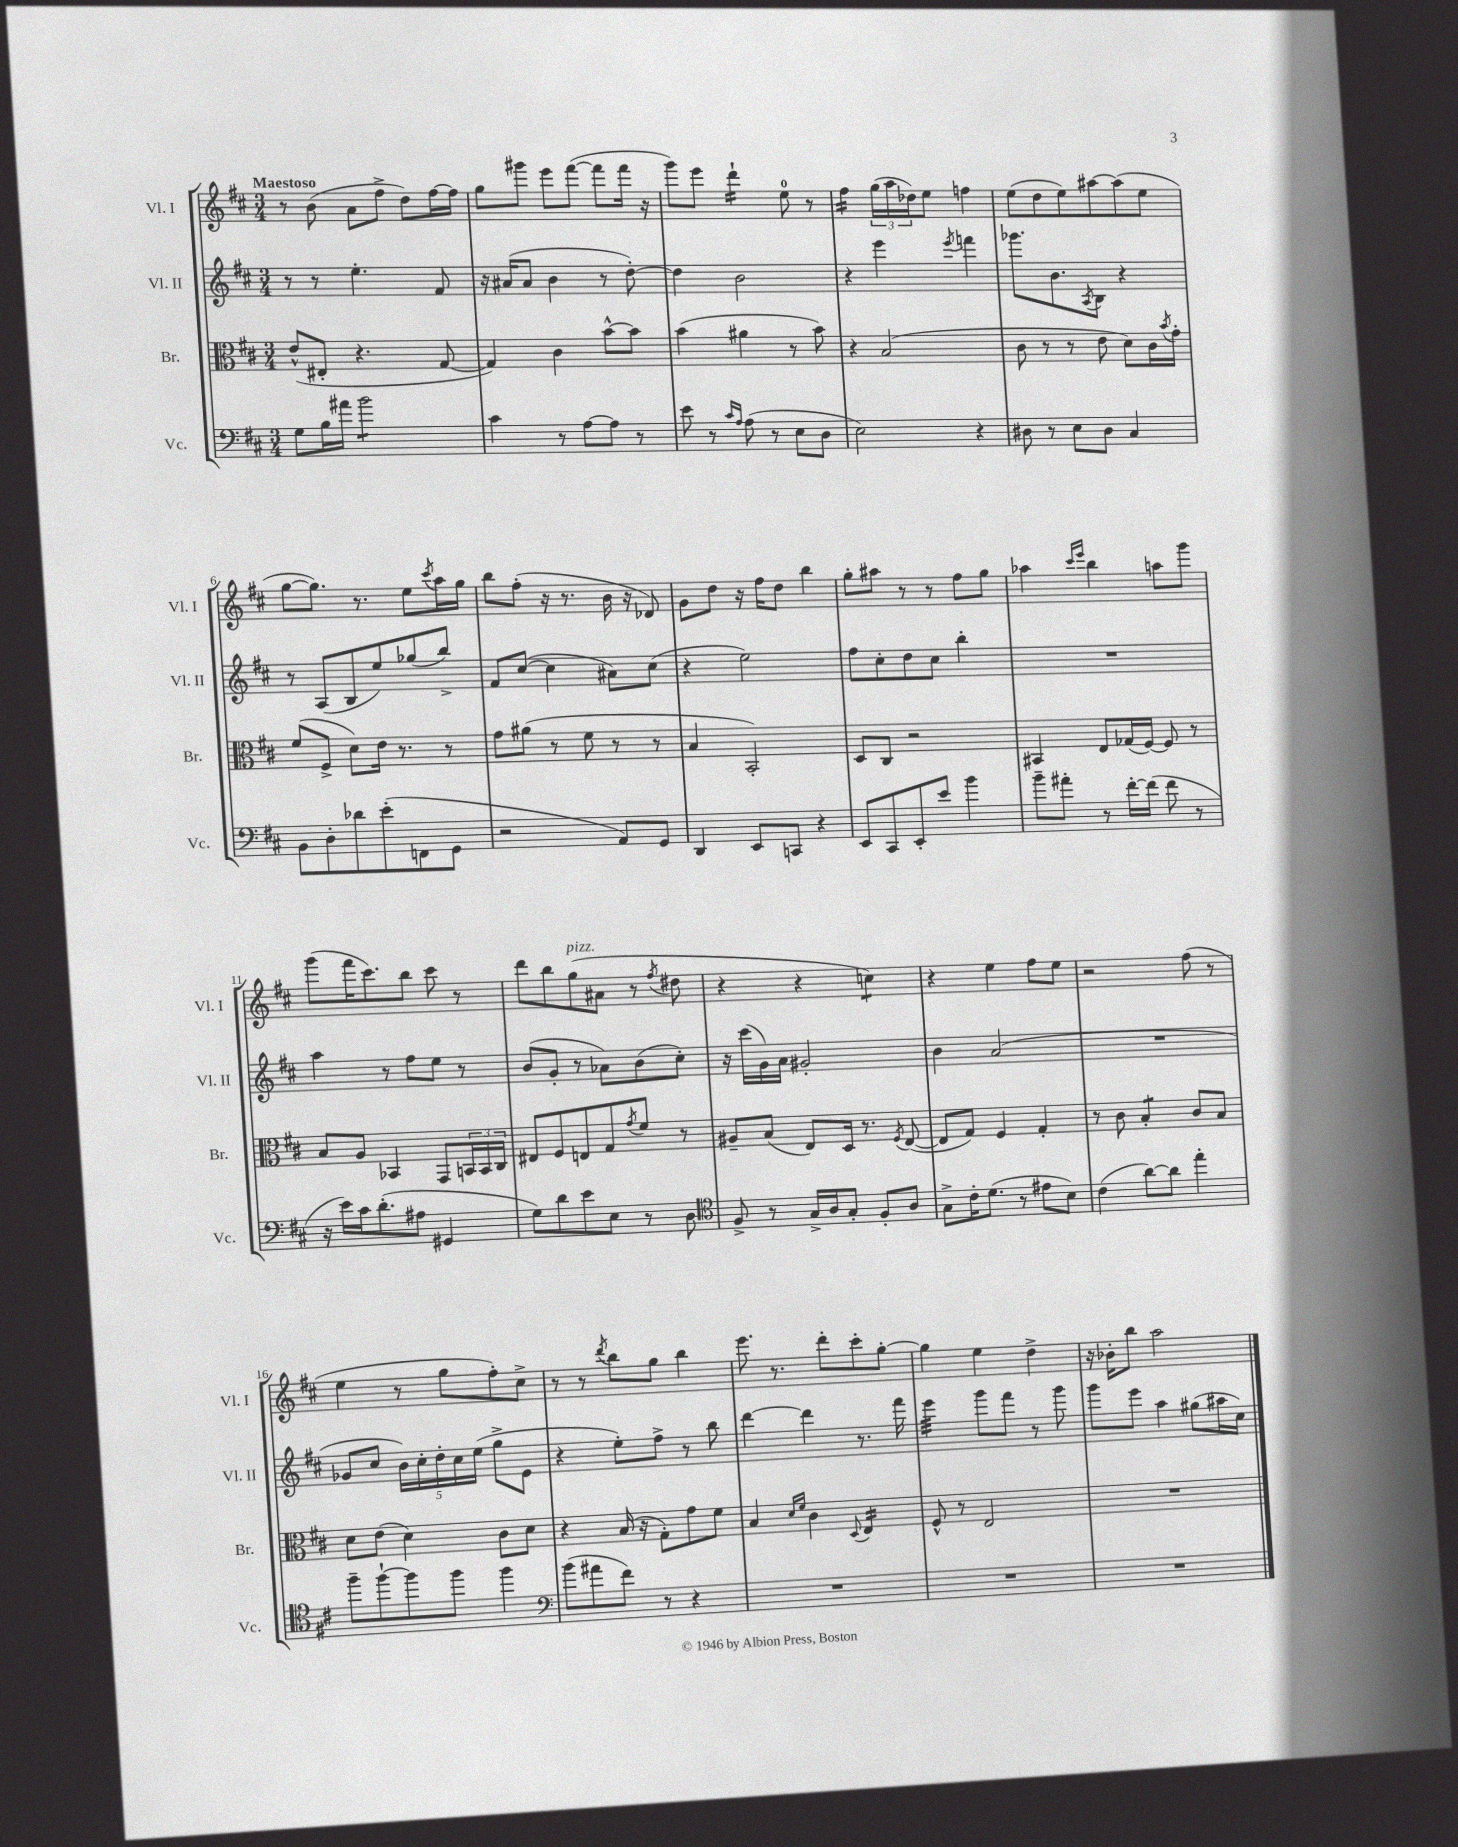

**kern	**kern	**kern	**kern
*staff4	*staff3	*staff2	*staff1
*clefF4	*clefC3	*clefG2	*clefG2
*k[f#c#]	*k[f#c#]	*k[f#c#]	*k[f#c#]
*M3/4	*M3/4	*M3/4	*M3/4
8G	(8e^^	8r	8r
16B	8E#'	8r	(8b
16a#	.	.	.
2b	4.r	4.ee'	8a
.	.	.	8ff#^
.	.	.	8dd)
.	[8G	8f#	[16ff#
.	.	.	16ff#]
=	=	=	=
4c#	4G])	16r	8gg
.	.	(16a#	.
.	.	8a#	8ggg#
8r	4c#	4b	8eee
[8A	.	.	([8fff#
8A]	[8b^^	8r	8fff#]
8r	8b]	[8dd')	16fff#
.	.	.	16r
=	=	=	=
8e	(4b	4dd]	8ggg)
8r	.	.	8eee
16qqc#	.	.	.
16qqA	.	.	.
(8A	4a#	2b	4ddd`
8r	.	.	.
8E	8r	.	8ee
8D	8b)	.	8r
=	=	=	=
2E)	4r	4r	4ff#
.	(2B	4eee	(24gg
.	.	.	24aa
.	.	.	24dd-)
.	.	.	8ee
.	.	8qeee	.
4r	.	4fff	4ff
=	=	=	=
8D#	8c#	8.ggg-	(8ee
8r	8r	.	8dd
.	.	8.b	.
8E	8r	.	8ee)
.	.	8qA	.
8D#	8e	8B	[8aa#
4C#	8d)	4r	(8aa#]
.	16c#	.	8ee
.	8qb	.	.
.	16g'	.	.
=	=	=	=
8BB	(8f#	8r	[8gg
8D'	8F#^	(8A	8.gg])
8d-	8d)	8B	.
.	.	.	8.r
(8e'	16e	8ee)	.
.	8.r	.	.
8FF	.	(8gg-	8ee
.	.	.	8qccc#
8GG	8r	8bb^)	16aa
.	.	.	16gg
=	=	=	=
2r	8g	8f#	8bb
.	(8a#	([8cc#	(8ff#'
.	8r	4cc#]	16r
.	.	.	8.r
.	8f#	.	.
8AA)	8r	8a#)	16b
.	.	.	16r
8GG	8r	(8cc#	8d-)
=	=	=	=
4DD	4B	4r	8g
.	.	.	8dd
8EE	2BB')	2ee)	16r
.	.	.	16ff#
8CC	.	.	8dd
4r	.	.	4bb
=	=	=	=
8EE	8D	8ff#	8gg'
8CC#	8C#	8cc#'	8aa#
8EE'	2r	8dd	8r
8e	.	8cc#	8r
4b	.	4bb'	8ff#
.	.	.	8gg
=	=	=	=
8b~	4BB#	2.r	4aa-
8a#'	.	.	.
.	.	.	16qqccc#
.	.	.	16qqeee
8r	8E	.	4bb
[16f#'	(16G-	.	.
(16f#]	[16F#)	.	.
8f#	8F#]	.	8aa
8r	8r	.	8ggg
=	=	=	=
16r	8B	4aa	(8ggg
16e)	.	.	.
16c#	8A	.	16fff#
(8.d'	.	.	8.ccc#)
.	4BB-	8r	.
8A#	.	8ff#	8bb
4GG#	8GG	8ee	8ccc#
.	24BB	8r	8r
.	24BB	.	.
.	24C#	.	.
=	=	=	=
8G)	8E#	(8b	8ddd
8d	8F#	8g'	8bb
8e	8E	8r	(8gg
8E	8G	8a-)	8a#
.	8qg	.	.
8r	8f#	(8b	8r
.	.	.	8qff#
8D	8r	8cc#')	8dd#
=	=	=	=
*clefC4	*	*	*
8F#^	8A#~	16r	4r
.	.	(16ccc#	.
8r	(8B	16g)	.
.	.	16a	.
16G^	8E)	2g#'	4r
16A	.	.	.
8G'	16D	.	.
.	8.r	.	.
8F#'	.	.	4cc)
.	8qF#	.	.
8A	([8E	.	.
=	=	=	=
8G^	8E]	4b	4r
16c#'	8G)	.	.
(8.d	.	.	.
.	4F#	(2a	4ee
8r	.	.	.
8e#	4G'	.	8ff#
8B)	.	.	8ee
=	=	=	=
(4c#	8r	2.r	2r
.	8c#	.	.
[8a)	4B'	.	.
8a]	.	.	.
4ee'	8c#	.	(8ff#
.	8B	.	8r
=	=	=	=
8ff#~	8d	8g-	4ee
[8ff#`	(8e	8cc#	.
8ff#]	4d)	20b)	8r
.	.	20cc#'	.
.	.	20dd'	.
8ff#	.	.	8gg
.	.	20cc#	.
.	.	(20ee	.
4ff#	8c#	8gg^	8ff#')
.	8d	8e	8cc#^
=	=	=	=
*clefF4	*	*	*
(8b	4r	4r	8r
8a#	.	.	8r
.	.	.	8qddd
8f#)	(16B	8ee')	8bb
.	16r	.	.
8r	8G')	8ff#^	8gg
4r	8g	8r	4bb
.	8f#	8bb	.
=	=	=	=
2.r	4B	[4ddd	8.eee
.	.	.	8.r
.	16qqd	.	.
.	16qqf#	.	.
.	4c#	4ddd]	.
.	.	.	8ddd'
.	8qqD	.	.
.	4E	8.r	8ccc#'
.	.	.	[8gg'
.	.	16fff#	.
=	=	=	=
2.r	8F#^^	4eee	4gg]
.	8r	.	.
.	2E	8ggg	4ee
.	.	8fff#	.
.	.	8r	4dd^
.	.	8ggg	.
=	=	=	=
2.r	2.r	8ggg	16r
.	.	.	16b-'
.	.	8eee	8bb
.	.	4aa	2aa
.	.	(8gg#	.
.	.	16aa#	.
.	.	16cc#)	.
==	==	==	==
*-	*-	*-	*-
